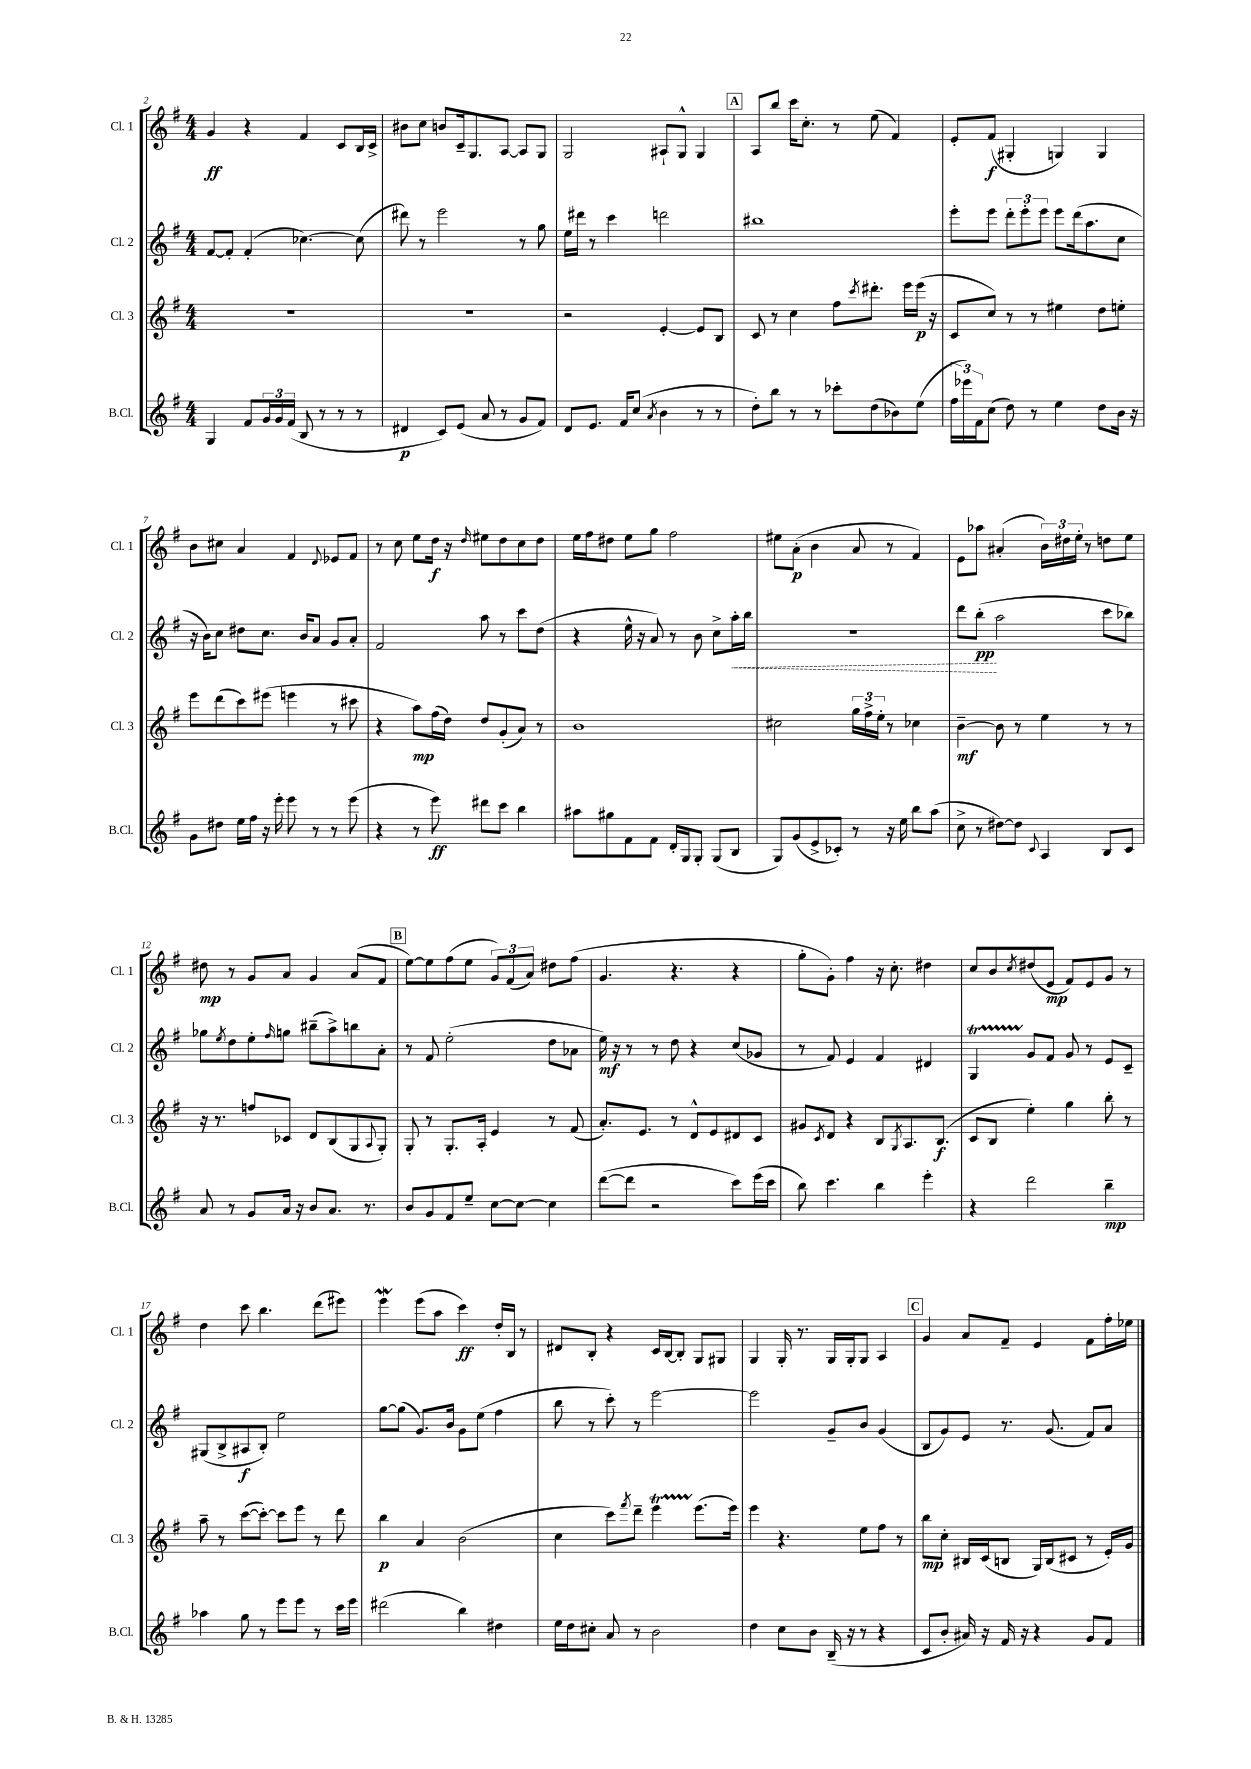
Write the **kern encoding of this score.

**kern	**kern	**kern	**kern
*staff4	*staff3	*staff2	*staff1
*clefG2	*clefG2	*clefG2	*clefG2
*k[f#]	*k[f#]	*k[f#]	*k[f#]
*M4/4	*M4/4	*M4/4	*M4/4
4G	1r	[8f#	4g
.	.	8f#']	.
8f#	.	(4f#'	4r
24g	.	.	.
24g	.	.	.
(24f#	.	.	.
8B	.	[4.cc-)	4f#
8r	.	.	.
8r	.	.	8c
8r	.	(8cc-]	16B
.	.	.	16c^
=	=	=	=
4d#	1r	8ddd#)	8b#
.	.	8r	8cc
8c)	.	2eee	8b
(8e	.	.	16c~
.	.	.	8.G
8a	.	.	.
8r	.	.	[8A
8g	.	8r	8A]
8f#)	.	8gg	8G
=	=	=	=
8d	2r	16ee	2G
.	.	16ddd#	.
8.e	.	8r	.
.	.	4ccc	.
16f#	.	.	.
(8cc	.	.	.
8qa	.	.	.
4b	[4e'	2ddd	8A#`
.	.	.	8G^^
8r	8e]	.	4G
8r	8B	.	.
=	=	=	=
8dd')	8c	1bb#	8A
8bb	8r	.	8bb
8r	4cc	.	16ccc
.	.	.	8.cc'
8r	.	.	.
8ccc-'	8ff#	.	8r
.	8qccc	.	.
(8dd	8.ddd#'	.	(8ee
8b-)	.	.	4f#)
.	16eee	.	.
(8ee	(16eee	.	.
.	16r	.	.
=	=	=	=
24ff#	8c	8eee'	8e'
24eee-)	.	.	.
24f#	.	.	.
(8cc	8cc)	8eee	(8f#
8dd)	8r	12ddd'	4G#'
.	.	12eee'	.
8r	8r	.	.
.	.	12eee	.
4ee	4ee#	8eee	4G)
.	.	(16ddd	.
.	.	8.aa	.
8dd	8dd	.	4G
16b	8ee'	8cc	.
16r	.	.	.
=	=	=	=
8g	8eee	16r	8b
.	.	16b)	.
8dd#	(8ddd	8cc	8cc#
16ee	8ccc)	8dd#	4a
16ff#	.	.	.
16r	(8eee#	8.cc	.
16eee'	.	.	.
8eee	4eee	.	4f#
.	.	16b	.
8r	.	8a	.
.	.	.	8qqd
8r	8r	8g	8e-
(8eee	8ccc#	8a'	8f#
=	=	=	=
4r	4r	2f#	8r
.	.	.	8cc
8r	8aa)	.	8ee
8eee)	(16ff#	.	16dd
.	16dd)	.	16r
.	.	.	16qqdd
8ddd#	8dd	8aa	8ee#
8ccc	(8g'	8r	8dd
4bb	8a)	8ccc	8cc
.	8r	(8dd	8dd
=	=	=	=
8aa#	1b	4r	16ee
.	.	.	16ff#
8gg#	.	.	8dd#
8f#	.	16ee^^	8ee
.	.	16r	.
8f#	.	8a)	8gg
16d'	.	8r	2ff#
16G	.	.	.
8G'	.	8b	.
(8G	.	8cc^	.
8B	.	16aa'	.
.	.	16bb	.
=	=	=	=
8G)	2cc#	1r	8ee#
(8g	.	.	(8a'
8e^	.	.	4b
8c-')	.	.	.
8r	24gg	.	8a
.	24ff#^	.	.
.	24ee'	.	.
16r	8r	.	8r
16ee	.	.	.
8bb	4cc-	.	4f#)
(8aa	.	.	.
=	=	=	=
8cc^	[4b~	8ddd	8e
8r	.	(8bb'	8aa-
[8dd#)	8b]	2aa	(4a#'
8dd#]	8r	.	.
8qqc	.	.	.
4A	4ee	.	24b)
.	.	.	24dd#
.	.	.	24ee'
.	.	.	8r
8B	8r	8ccc	8dd
8c	8r	8bb-)	8ee
=	=	=	=
8a	16r	8gg-	8dd#
.	8.r	.	.
.	.	8qee	.
8r	.	8dd	8r
8g	8ff	8ee'	8g
.	.	16qqff#	.
16a	8c-	8gg	8a
16r	.	.	.
8b	8d	(8bb#~	4g
8.a	(8B	8aa^)	.
.	8G	8bb	(8a
8.r	.	.	.
.	8qqA	.	.
.	8G')	8a'	8f#
=	=	=	=
8b	8G'	8r	[8ee)
8g	8r	8f#	8ee]
8f#	8.G'	(2ee'	(8ff#
8ee~	.	.	8ee
.	16A'	.	.
[8cc	4e	.	12g)
.	.	.	(12f#
8cc_	.	.	.
.	.	.	12a)
4cc]	8r	8dd	8dd#
.	(8f#	8a-	(8ff#
=	=	=	=
([8ddd	8.a')	16ee)	4.g
.	.	16r	.
8ddd]	.	8r	.
.	8.e	.	.
2r	.	8r	.
.	8r	8dd	4.r
.	8d^^	4r	.
.	8e	.	.
8ccc)	8d#	(8cc	4r
(16eee	8c	8g-	.
16ccc	.	.	.
=	=	=	=
8bb)	8g#	8r	8gg'
.	8qc	.	.
4.ccc	8d	8f#)	8g')
.	4r	4e	4ff#
4bb	8B	4f#	16r
.	.	.	8.cc'
.	8qG	.	.
.	8.A	.	.
4eee'	.	4d#	4dd#
.	(8.B	.	.
=	=	=	=
4r	8c	4G	8cc
.	8B	.	8b
.	.	.	8qcc
2ddd	4ee')	8g	(8dd#
.	.	8f#	8e
.	4gg	8g	8f#)
.	.	8r	8e
4bb~	8bb'	8e	8g
.	8r	8c~	8r
=	=	=	=
4aa-	8aa~	(8G#	4dd
.	8r	8B^	.
8gg	([8ccc	8A#	8ccc
8r	8ccc'_)	8B')	4.bb
8eee	8ccc]	2ee	.
8eee	8eee	.	.
8r	8r	.	(8ddd
16ccc	8ddd	.	8eee#)
16eee	.	.	.
=	=	=	=
(2ddd#	4bb	[8gg	4eee
.	.	(8gg]	.
.	4a	8.g)	(8eee
.	.	.	8aa
.	.	16b	.
4bb)	(2b	8g	4ccc)
.	.	(8ee	.
4dd#	.	4ff#	16dd'
.	.	.	16B
.	.	.	8r
=	=	=	=
16ee	4cc	8bb	8d#
16dd	.	.	.
8cc#'	.	8r	8B'
8a	8ccc)	8ccc')	4r
.	8qfff#	.	.
8r	8ddd~	8r	.
2b	4eee	[2eee	16c
.	.	.	[16B
.	.	.	8B']
.	(8.eee	.	8G
.	.	.	8G#
.	16eee)	.	.
=	=	=	=
4dd	4eee	2eee]	4G
8cc	4.r	.	16G'
.	.	.	8.r
8b	.	.	.
(16B~	.	8g~	16G
16r	.	.	16G'
8r	8ee	8b	8G
4r	8ff#	(4g	4A
.	8r	.	.
=	=	=	=
8c	8bb	8B	4g
8b'	8cc'	8g)	.
16a#)	16B#	8e	8a
16r	(16c	.	.
16f#	8B	8.r	8f#~
16r	.	.	.
4r	16G)	.	4e
.	(16B	(8.g	.
.	8c#	.	.
8g	8r	8f#)	8f#
8f#	16e')	8a	16ff#'
.	16g	.	16ee-
==	==	==	==
*-	*-	*-	*-
